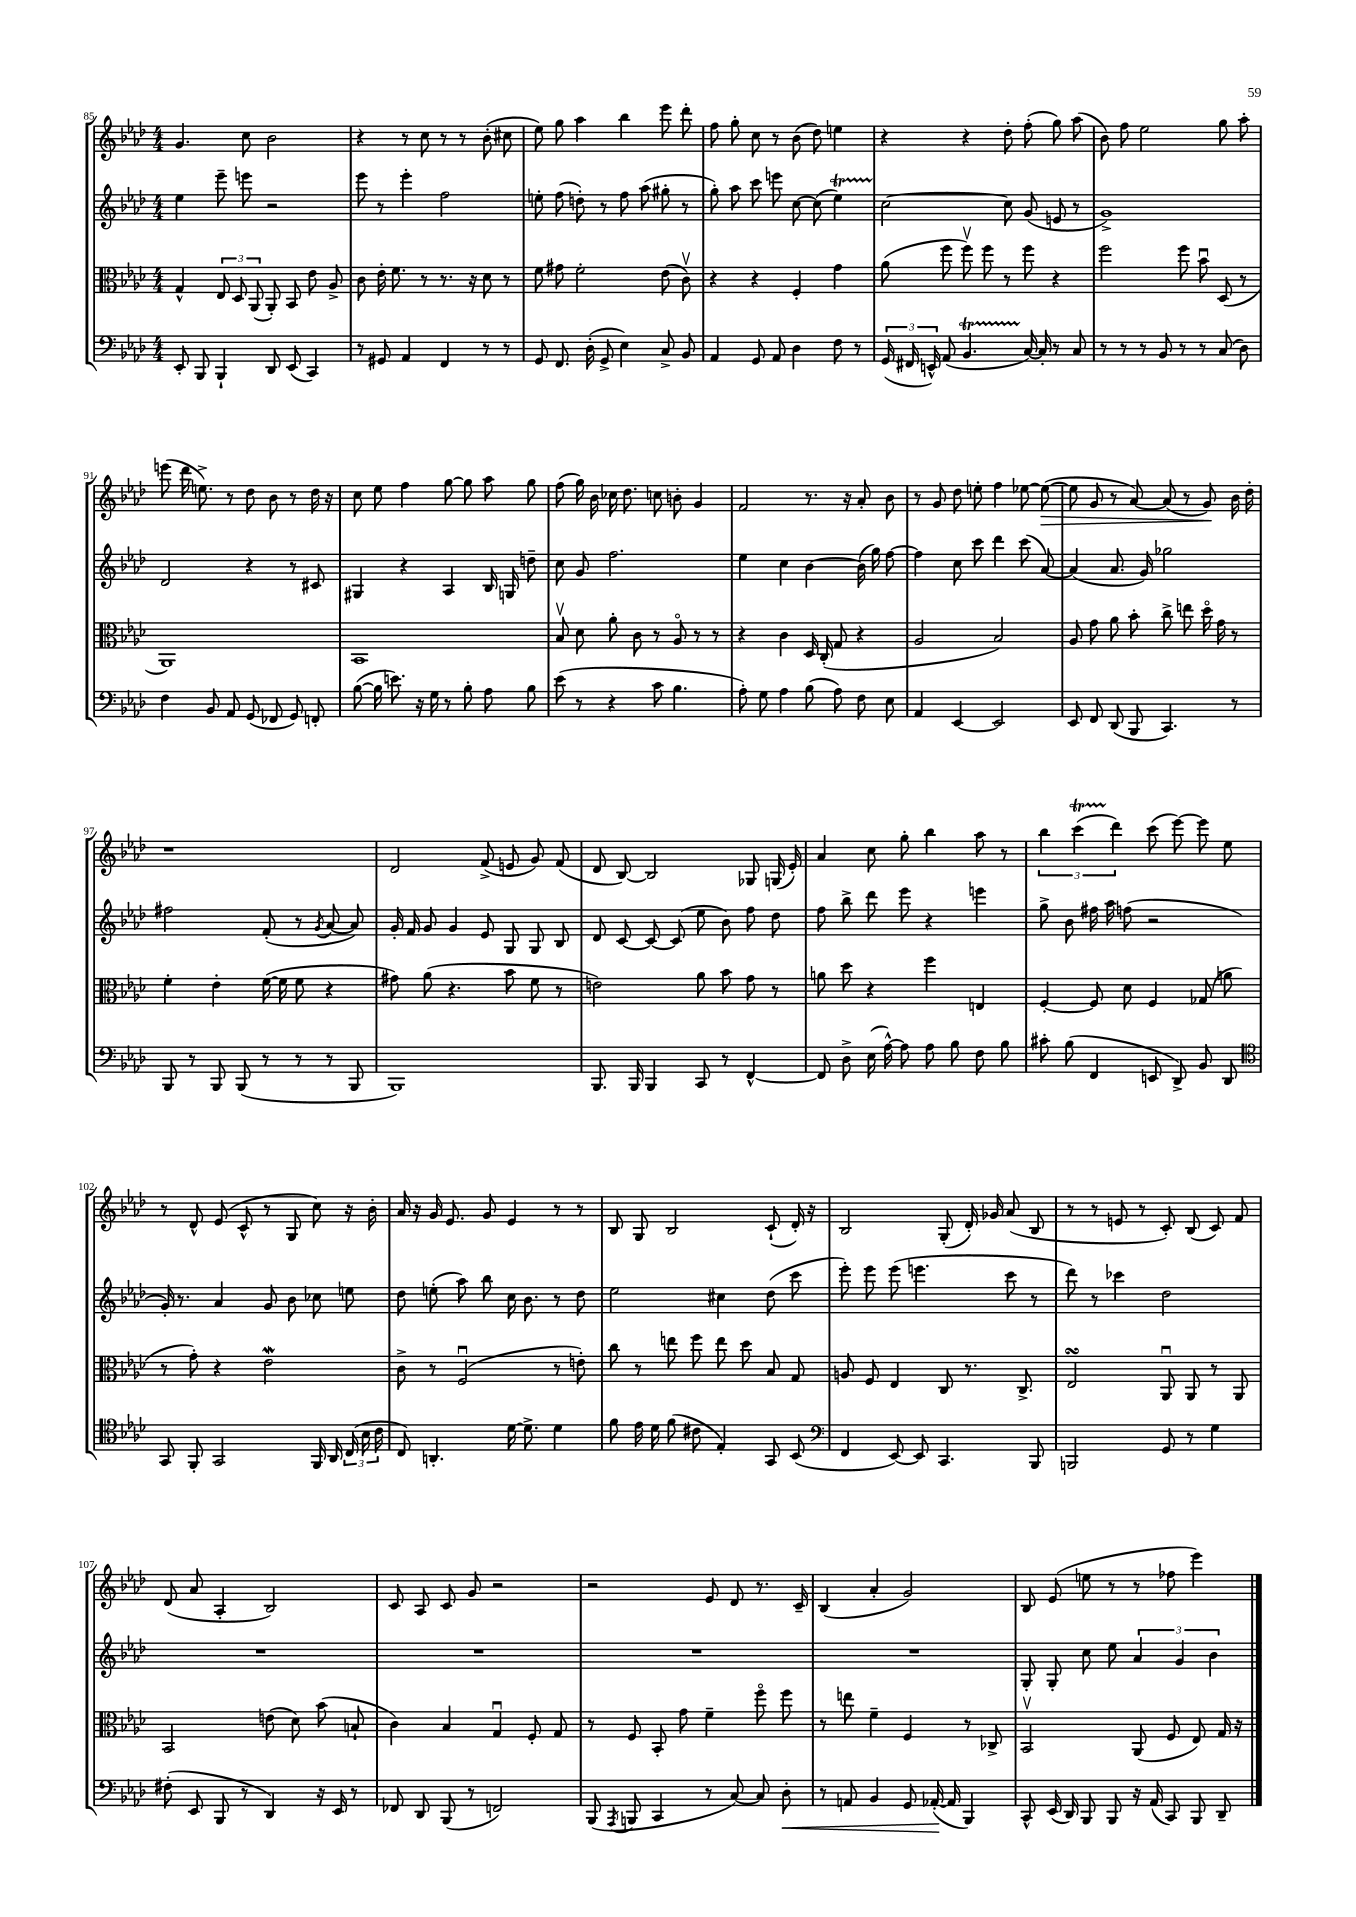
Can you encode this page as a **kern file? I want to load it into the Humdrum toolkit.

**kern	**dynam	**kern	**kern	**kern	**dynam
*part4	*part4	*part3	*part2	*part1	*part1
*staff4	*staff4	*staff3	*staff2	*staff1	*staff1
*clefF4	*	*clefC3	*clefG2	*clefG2	*
*k[b-e-a-d-]	*	*k[b-e-a-d-]	*k[b-e-a-d-]	*k[b-e-a-d-]	*
*M4/4	*	*M4/4	*M4/4	*M4/4	*
=85	=85	=85	=85	=85	=85
8EE-'/	.	4G^^/	4ee-\	4.g/	.
8BBB-/	.	.	.	.	.
4BBB-`/	.	12E-/	8eee-~\	.	.
.	.	12D-/	.	.	.
.	.	.	8eeen\	8cc\	.
.	.	(12AA-/	.	.	.
8DD-/	.	8AA-'/)	2r	2b-\	.
(8EE-/	.	8BB-/	.	.	.
4CC/)	.	8e-\	.	.	.
.	.	8A-^/	.	.	.
=86	=86	=86	=86	=86	=86
8r	.	8c\	8eee-\	4r	.
8GG#X/	.	16e-'\	8r	.	.
.	.	8.f\	.	.	.
4AA-/	.	.	4eee-'\	8r	.
.	.	8r	.	8cc\	.
4FF/	.	8.r	2ff\	8r	.
.	.	.	.	8r	.
.	.	16r	.	.	.
8r	.	8d-\	.	(8b-'\	.
8r	.	8r	.	8cc#X\	.
=87	=87	=87	=87	=87	=87
8GG/	.	8f\	8een'\	8ee-\)	.
8.FF/	.	8g#X\	(8ff\	8gg\	.
.	.	2f'\	8ddn'\)	4aa-\	.
(16D-'\	.	.	.	.	.
8GG^/	.	.	8r	.	.
4E-\)	.	.	8ff\	4bb-\	.
.	.	.	(8aa-\	.	.
8C^/	.	(8e-\	8gg#X'\	8eee-\	.
8BB-/	.	8cv\)	8r	8ddd-'\	.
=88	=88	=88	=88	=88	=88
4AA-/	.	4r	8gg'\)	8ff\	.
.	.	.	8aa-\	8gg'\	.
8GG/	.	4r	8ccc\	8cc\	.
8AA-/	.	.	8eeen\	8r	.
4D-\	.	4F'/	[8cc\	(8b-\	.
.	.	.	(8cc\]	8dd-\)	.
8F\	.	4g\	4ee-T\)	4een\	.
8r	.	.	.	.	.
=89	=89	=89	=89	=89	=89
(24GG/	.	(8a-\	[2cc\	4r	.
24FF#X/	.	.	.	.	.
24EEn^^/)	.	.	.	.	.
(8AA-/	.	8ff\	.	.	.
4.BB-T/	.	8ffv\)	.	4r	.
.	.	8ff\	.	.	.
.	.	8r	8cc\]	8dd-'\	.
[16C/)	.	8ff\	(8g/	(8ff'\	.
16C'/]	.	.	.	.	.
8r	.	4r	8en/	8gg\)	.
8C/	.	.	8r	(8aa-\	.
=90	=90	=90	=90	=90	=90
8r	.	2ff\	1g^)	8b-\)	.
8r	.	.	.	8ff\	.
8r	.	.	.	2ee-\	.
8BB-/	.	.	.	.	.
8r	.	8ff\	.	.	.
8r	.	8b-u\	.	.	.
(8C/	.	(8D-/	.	8gg\	.
8D-\)	.	8r	.	8aa-'\	.
!!LO:LB:g=z
=91	=91	=91	=91	=91	=91
4F\	.	1AA-)	2d-/	(8eeen\	.
.	.	.	.	16ddd-\	.
.	.	.	.	8.een^\)	.
8BB-/	.	.	.	.	.
8AA-/	.	.	.	8r	.
(8GG/	.	.	4r	8dd-\	.
8FF-X/	.	.	.	8b-\	.
8GG/)	.	.	8r	8r	.
8FFn'/	.	.	8c#X/	16dd-\	.
.	.	.	.	16r	.
=92	=92	=92	=92	=92	=92
([8B-\	.	1BB-	4G#X/	8cc\	.
16B-\]	.	.	.	8ee-\	.
8.en\)	.	.	.	.	.
.	.	.	4r	4ff\	.
16r	.	.	.	.	.
16G\	.	.	.	.	.
8r	.	.	4A-/	[8gg\	.
8B-'\	.	.	.	8gg\]	.
8A-\	.	.	16B-/	8aa-\	.
.	.	.	16Gn/	.	.
8B-\	.	.	8ddn~\	8gg\	.
=93	=93	=93	=93	=93	=93
(8e-\	.	8B-v/	8cc\	(8ff\	.
8r	.	8d-\	8g/	16gg\)	.
.	.	.	.	16b-\	.
4r	.	8a-'\	2.ff\	16cc-X\	.
.	.	.	.	8.dd-\	.
.	.	8c\	.	.	.
8c\	.	8r	.	8ccn\	.
4.B-\	.	8A-/	.	8bn'\	.
.	.	8r	.	4g/	.
.	.	8r	.	.	.
=94	=94	=94	=94	=94	=94
8A-'\)	.	4r	4ee-\	2f/	.
8G\	.	.	.	.	.
4A-\	.	4c\	4cc\	.	.
(8B-\	.	16D-/	[4b-\	8.r	.
.	.	(16C'/	.	.	.
8A-\)	.	8G/	.	.	.
.	.	.	.	16r	.
8F\	.	4r	(16b-\]	8a-'/	.
.	.	.	16gg\)	.	.
8E-\	.	.	[8ff\	8b-\	.
=95	=95	=95	=95	=95	=95
4AA-/	.	2A-/	4ff\]	8r	.
.	.	.	.	8g/	.
[4EE-/	.	.	8cc\	8dd-\	.
.	.	.	8ccc\	8een'\	.
2EE-/]	.	2B-/)	4ddd-\	4ff\	.
.	.	.	(8ccc\	[8ee-X\	.
!	!	!	!	!	!LO:HP:b
.	.	.	[8a-/)	(8ee-\_	>
=96	=96	=96	=96	=96	=96
8EE-/	.	8A-/	(4a-/]	8ee-\]	.
8FF/	.	8g\	.	8g/	.
(8DD-/	.	8a-\	8.a-/	8r	.
8BBB-/	.	8b-'\	.	[8a-/)	.
.	.	.	16g/)	.	.
4.CC/)	.	8cc^\	2gg-X\	(8a-/]	.
.	.	8een\	.	8r	.
.	.	16dd-\	.	8g/)	.
.	.	16g\	.	.	.
8r	.	8r	.	16b-\	]
.	.	.	.	16dd-'\	.
!!LO:LB:g=z
=97	=97	=97	=97	=97	=97
8BBB-/	.	4f'\	2ff#X\	1r	.
8r	.	.	.	.	.
8BBB-/	.	4e-'\	.	.	.
(8BBB-/	.	.	.	.	.
8r	.	([16f\	(8f'/	.	.
.	.	16f\]	.	.	.
8r	.	8f\	8r	.	.
.	.	.	8qg/	.	.
8r	.	4r	[8a-/	.	.
8BBB-/	.	.	8a-/])	.	.
=98	=98	=98	=98	=98	=98
1BBB-)	.	8g#X\)	16g'/	2d-/	.
.	.	.	16f/	.	.
.	.	(8a-\	8g/	.	.
.	.	4.r	4g/	.	.
.	.	.	8e-/	(8f^/	.
.	.	8b-\	8G/	8en/	.
.	.	8f\	8G/	8g/)	.
.	.	8r	8B-/	(8f/	.
=99	=99	=99	=99	=99	=99
8.BBB-/	.	2en\)	8d-/	8d-/	.
.	.	.	[8c/	[8B-/)	.
16BBB-/	.	.	.	.	.
4BBB-/	.	.	8c/_	2B-/]	.
.	.	.	(8c/]	.	.
8CC/	.	8a-\	8ee-\	.	.
8r	.	8b-\	8b-\)	.	.
[4FF^^/	.	8g\	8ff\	8G-X/	.
.	.	8r	8dd-\	(16Gn/	.
.	.	.	.	16e-'/)	.
=100	=100	=100	=100	=100	=100
8FF/]	.	8an\	8ff\	4a-/	.
8D-^\	.	8dd-\	8bb-^\	.	.
(16E-\	.	4r	8ddd-\	8cc\	.
[16A-^^\)	.	.	.	.	.
8A-\]	.	.	8eee-\	8gg'\	.
8A-\	.	4ff\	4r	4bb-\	.
8B-\	.	.	.	.	.
8F\	.	4En/	4eeen\	8aa-\	.
8B-\	.	.	.	8r	.
=101	=101	=101	=101	=101	=101
8c#X'\	.	[4F'/	8gg^\	6bb-\	.
(8B-\	.	.	8b-\	.	.
.	.	.	.	(6ccct\	.
4FF/	.	8F/]	16ff#X\	.	.
.	.	.	16aa-\	.	.
.	.	.	.	6ddd-\)	.
.	.	8d-\	(8ffn\	.	.
8EEn/	.	4F/	2r	(8ccc\	.
8DD-^/)	.	.	.	[8eee-\)	.
8BB-/	.	(8G-X/	.	8eee-\]	.
8DD-/	.	8an\	.	8ee-\	.
!!LO:LB:g=z
=102	=102	=102	=102	=102	=102
*clefC4	*	*	*	*	*
8GG/	.	8r	16g'/)	8r	.
.	.	.	8.r	.	.
8FF'/	.	8g'\)	.	8d-^^/	.
2GG/	.	4r	4a-/	(8e-/	.
.	.	.	.	8c^^/	.
.	.	2e-W\	8g/	8r	.
.	.	.	8b-\	8G/	.
16FF/	.	.	8cc-X\	8cc\)	.
16AA-/	.	.	.	.	.
(24C/	.	.	8een\	16r	.
24B-\	.	.	.	.	.
.	.	.	.	16b-'\	.
24c\	.	.	.	.	.
=103	=103	=103	=103	=103	=103
8C/)	.	8c^\	8dd-\	16a-/	.
.	.	.	.	16r	.
4.AAn'/	.	8r	(8een'\	16g/	.
.	.	.	.	8.e-/	.
.	.	(2Fu/	8aa-\)	.	.
.	.	.	8bb-\	8g/	.
[16d-\	.	.	16cc\	4e-/	.
8.d-^\]	.	.	8.b-\	.	.
4d-\	.	8r	8r	8r	.
.	.	8en'\)	8dd-\	8r	.
=104	=104	=104	=104	=104	=104
8f\	.	8cc\	2ee-\	8B-/	.
16e-\	.	8r	.	8G/	.
16d-\	.	.	.	.	.
(8f\	.	8een\	.	2B-/	.
8c#X\	.	8ff\	.	.	.
4E-'/)	.	8ee\	4cc#X\	.	.
.	.	8dd-\	.	.	.
8GG/	.	8B-/	(8dd-\	(8c`/	.
(8BB-/	.	8G/	8ccc\	16d-'/)	.
.	.	.	.	16r	.
=105	=105	=105	=105	=105	=105
*clefF4	*	*	*	*	*
4FF/	.	8An/	8eee-'\)	2B-/	.
.	.	8F/	8eee-\	.	.
[8EE-/)	.	4E-/	(8eee-\	.	.
8EE-/]	.	.	4.eeen\	.	.
4.CC/	.	8C/	.	(8G'/	.
.	.	8.r	.	16d-'/)	.
.	.	.	.	16g-X/	.
.	.	.	8ccc\	(8a-/	.
.	.	8.C^/	.	.	.
8BBB-/	.	.	8r	8B-/	.
=106	=106	=106	=106	=106	=106
2BBBn/	.	2E-sSSS/	8ddd-\)	8r	.
.	.	.	8r	8r	.
.	.	.	4ccc-X\	8en/	.
.	.	.	.	8r	.
8GG/	.	8AA-u/	2dd-\	8c'/)	.
8r	.	8AA-/	.	(8B-/	.
4G\	.	8r	.	8c/)	.
.	.	8AA-/	.	8f/	.
!!LO:LB:g=z
=107	=107	=107	=107	=107	=107
(8F#X'\	.	2BB-/	1r	(8d-/	.
8EE-/	.	.	.	8a-/	.
8BBB-/	.	.	.	4A-'/	.
8r	.	.	.	.	.
4DD-/)	.	(8en\	.	2B-/)	.
.	.	8d-\)	.	.	.
16r	.	(8b-\	.	.	.
16EE-/	.	.	.	.	.
8r	.	8Bn`/	.	.	.
=108	=108	=108	=108	=108	=108
8FF-X/	.	4c\)	1r	8c/	.
8DD-/	.	.	.	8A-/	.
(8BBB-/	.	4B-/	.	8c/	.
8r	.	.	.	8g/	.
2FFn/)	.	4Gu/	.	2r	.
.	.	8F'/	.	.	.
.	.	8G/	.	.	.
=109	=109	=109	=109	=109	=109
(8BBB-/	.	8r	1r	2r	.
8qAAA-/	.	.	.	.	.
8BBBn/	.	8F/	.	.	.
4CC/	.	8BB-'/	.	.	.
.	.	8g\	.	.	.
8r	.	4f~\	.	8e-/	.
[8C/)	.	.	.	8d-/	.
8C/]	.	8ff\	.	8.r	.
!	!LO:HP:b	!	!	!	!
8D-'\	<	8ff\	.	.	.
.	.	.	.	16c~/	.
=110	=110	=110	=110	=110	=110
8r	.	8r	1r	(4B-/	.
8AAn/	.	8een\	.	.	.
4BB-/	.	4f~\	.	4a-'/	.
8GG/	.	4F/	.	2g/)	.
([16AA-X'/	.	.	.	.	.
16AA-/]	[	.	.	.	.
4BBB-/)	.	8r	.	.	.
.	.	8C-X^/	.	.	.
=111	=111	=111	=111	=111	=111
8CC^^/	.	2BB-v/	8G'/	8B-/	.
(16EE-/	.	.	8G'/	(8e-/	.
16DD-/)	.	.	.	.	.
8BBB-/	.	.	8cc\	8een\	.
8BBB-/	.	.	8ee-\	8r	.
16r	.	(8AA-/	6a-/	8r	.
(16AA-/	.	.	.	.	.
8CC/)	.	8F/	.	8ff-X\	.
.	.	.	6g/	.	.
8BBB-/	.	8E-/)	.	4eee-\)	.
.	.	.	6b-\	.	.
8DD-~/	.	16G/	.	.	.
.	.	16r	.	.	.
==	==	==	==	==	==
*-	*-	*-	*-	*-	*-
